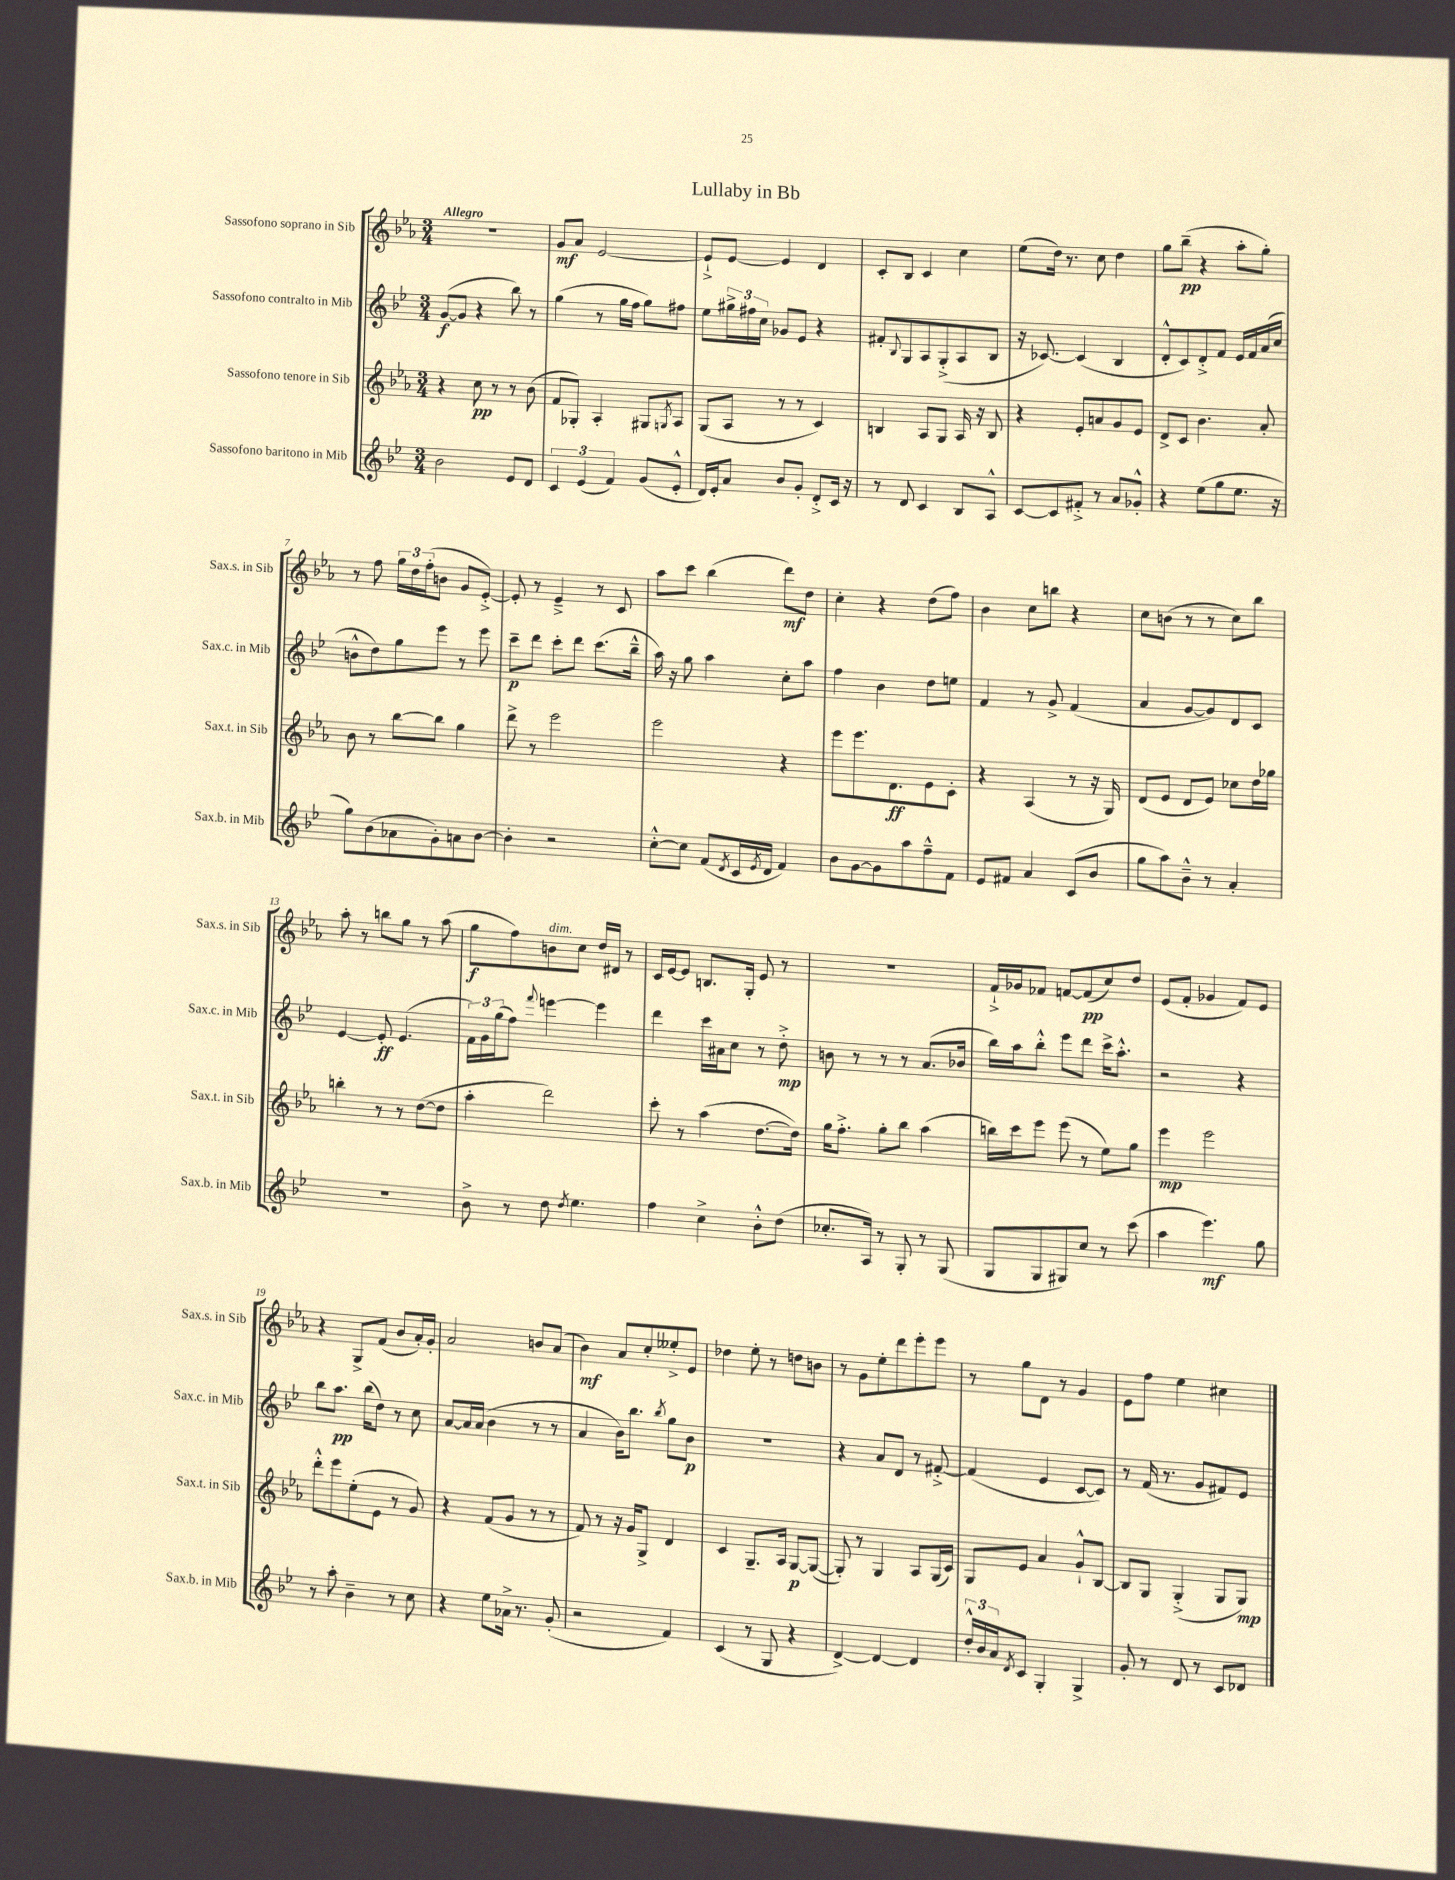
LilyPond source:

\header { title = "Lullaby in Bb" }
<<
\new StaffGroup <<
\new Staff = "s0" \with { instrumentName = "Sassofono soprano in Sib" shortInstrumentName = "Sax.s. in Sib" } {
    \clef treble \key ees \major \numericTimeSignature \time 3/4 \tempo "Allegro"
    R2. |
    g'8\mf aes'8 ees'2~ |
    ees'8-!-> ees'8~ ees'4 d'4 |
    c'8-. bes8 c'4 c''4 |
    ees''8( d''16) r8. c''8 d''4 |
    g''8 bes''8--\pp( r4 aes''8-. g''8-.) |
    r8 f''8 \tuplet 3/2 { g''16 d''16 f''16-.( } b'8 g'8 ees'8~-.->) |
    ees'8-. r8 ees'4---> r8 c'8 |
    aes''8 c'''8 bes''4( d'''8\mf) d''8 |
    c''4-. r4 d''8( f''8) |
    bes'4 c''8 b''8 r4 |
    c''8 b'8( r8 r8 c''8) bes''8 |
    aes''8-. r8 b''8 g''8 r8 aes''8( |
    g''8\f f''8) b'8^\markup { \italic "dim." } c''8 d''16 dis'16 r8 |
    c'16 ees'16~ ees'8 b8. g16-. ees'8 r8 |
    R2. |
    f'16-!-> ges'16 fes'8 f'8~ f'8\pp( c''8) d''8 |
    ees'8( f'8-. ges'4 f'8) ees'8 |
    r4 g8-> f'8( bes'8 aes'16-.) g'16-. |
    aes'2 b'8 aes'8( |
    bes'4\mf) aes'8 c''8-. eeses''8-.-> ees'8 |
    des''4 ees''8-. r8 d''8 b'8 |
    r8 g'8 ees''8-. d'''8 ees'''8-. ees'''8 |
    r8 g''8 d'8 r8 g'4 |
    ees'8 f''8 ees''4 cis''4 \bar "|." |
}
\new Staff = "s1" \with { instrumentName = "Sassofono contralto in Mib" shortInstrumentName = "Sax.c. in Mib" } {
    \clef treble \key bes \major \numericTimeSignature \time 3/4
    g'8~\f( g'8 r4 bes''8) r8 |
    g''4( r8 g''16 f''16 g''8) fis''8 |
    ees''8 \tuplet 3/2 { gis''16-> fis''16 c''16 } ges'8 ees'8 r4 |
    fis'8-. \appoggiatura { bes8 } g8 a8 g8-.->( a8 bes8 |
    r16 ces'8.~) ces'4( bes4 |
    d'8-.-^ c'8) d'8-.-> f'8 ees'16 f'16 a'16( c''16 |
    b'8-^ d''8) g''8 ees'''8 r8 ees'''8 |
    c'''8--\p d'''8 c'''8-. d'''8 c'''8.( bes''16---^ |
    a''16) r16 g''8 a''4 c''8-. a''8 |
    f''4 bes'4 d''8 e''8 |
    f'4 r8 g'8-> f'4( |
    a'4 g'8~ g'8) d'8 c'8 |
    ees'4~ ees'8-.\ff ees'4.( |
    \tuplet 3/2 { f'16) g'16 g''16( } f''8) \appoggiatura { f'''8 } e'''4~ e'''4 |
    d'''4 c'''16 ais'16 c''8 r8 d''8-.->\mp |
    b'8 r8 r8 r8 a'8.( bes'16 |
    bes''16) a''16 bes''8-.-^ ees'''8 d'''8 c'''16-> a''8.-.-^ |
    r2 r4 |
    bes''8 a''8.\pp bes''16( d''8) r8 c''8 |
    a'8~ a'16 a'16( bes'4 r8 r8 |
    a'4 bes'16) bes''8. \acciaccatura { bes''8 } g''8 bes'8\p |
    R2. |
    r4 a'8 d'8 r8 fis'8~-.-> |
    fis'4( ees'4 c'8~ c'8) |
    r8 f'16( r8. g'8 fis'8) ees'8 \bar "|." |
}
\new Staff = "s2" \with { instrumentName = "Sassofono tenore in Sib" shortInstrumentName = "Sax.t. in Sib" } {
    \clef treble \key ees \major \numericTimeSignature \time 3/4
    r4 c''8\pp r8 r8 bes'8( |
    f'8 ges8-.) aes4-. gis8 \acciaccatura { g8 } aes8 |
    g8( aes8 r8 r8 c'4) |
    b4 aes8 g8 aes16 r16 b8 |
    r4 ees'8-. a'8 g'8 ees'8 |
    d'8-> c'8 bes'4. aes'8-. |
    bes'8 r8 bes''8~ bes''8 g''4 |
    d'''8-> r8 ees'''2 |
    ees'''2 r4 |
    ees'''8 ees'''8. d'8.\ff ees'8 c'8-. |
    r4 aes4( r8 r16 g16) |
    d'8( ees'8 d'8 ees'8) ces''8 d''16 ges''16 |
    b''4-. r8 r8 d''8~( d''8 |
    aes''4-. d'''2) |
    c'''8-. r8 aes''4( d''8.~ d''16) |
    g''16 f''8.-.-> g''8-. bes''8 aes''4( |
    b''16) c'''16 ees'''8 ees'''8( r8 ees''8) g''8 |
    ees'''4\mp ees'''2 |
    d'''8-.-^ ees'''8 ees''8-.( ees'8 r8 g'8) |
    r4 f'8( g'8 r8 r8 |
    f'8) r8 r16 g'16 g8-> d'4 |
    c'4 g8.-- aes16 g8~\p g8~( |
    g8-.) r8 g4 aes8 g16( c'16) |
    g8 ees'8 aes'4 g'8-!-^ bes8~ |
    bes8 g8 g4-.->( g8 g8\mp) \bar "|." |
}
\new Staff = "s3" \with { instrumentName = "Sassofono baritono in Mib" shortInstrumentName = "Sax.b. in Mib" } {
    \clef treble \key bes \major \numericTimeSignature \time 3/4
    bes'2 ees'8 d'8 |
    \tuplet 3/2 { c'4 ees'4( f'4) } g'8( ees'8-.-^ |
    d'16) ees'16-. a'8 bes'8 g'8-. d'8-.-> c'16 r16 |
    r8 d'8 c'4 bes8 a8-^ |
    c'8~ c'8 fis'8-.-> r8 a'8 ges'8-.-^ |
    r4 ees''8( g''8 ees''8. r16 |
    g''8) bes'8( aes'8 g'8-.) a'8 bes'8~ |
    bes'4-. r2 |
    c''8~-.-^ c''8 f'8( \acciaccatura { d'8 } c'16 \acciaccatura { ees'8 } d'16 f'4) |
    bes'8 g'8~ g'8 a''8 f''8---^ f'8 |
    ees'8 fis'8 a'4 c'8( bes'8 |
    g''8 a''8) bes'8---^ r8 a'4-. |
    R2. |
    bes'8-> r8 d''8 \acciaccatura { d''8 } ees''4. |
    f''4 c''4-> bes'8-.-^ d''8( |
    ces''8.-. a16) r8 g8-. r8 g8( |
    g8 g8 gis8) c''8 r8 c'''8( |
    a''4 ees'''4.\mf) g''8 |
    r8 a''8-. bes'4-- r8 c''8 |
    r4 ees''8 aes'16-> r8. g'8-.( |
    r2 f'4) |
    c'4( r8 g8 r4 |
    d'4~->) d'4~ d'4 |
    \tuplet 3/2 { d''16-.-^ bes'16 a'16 } \acciaccatura { d'8 } c'8 g4-. g4-> |
    g'8-. r8 d'8 r8 c'8 des'8 \bar "|." |
}
>>
>>
